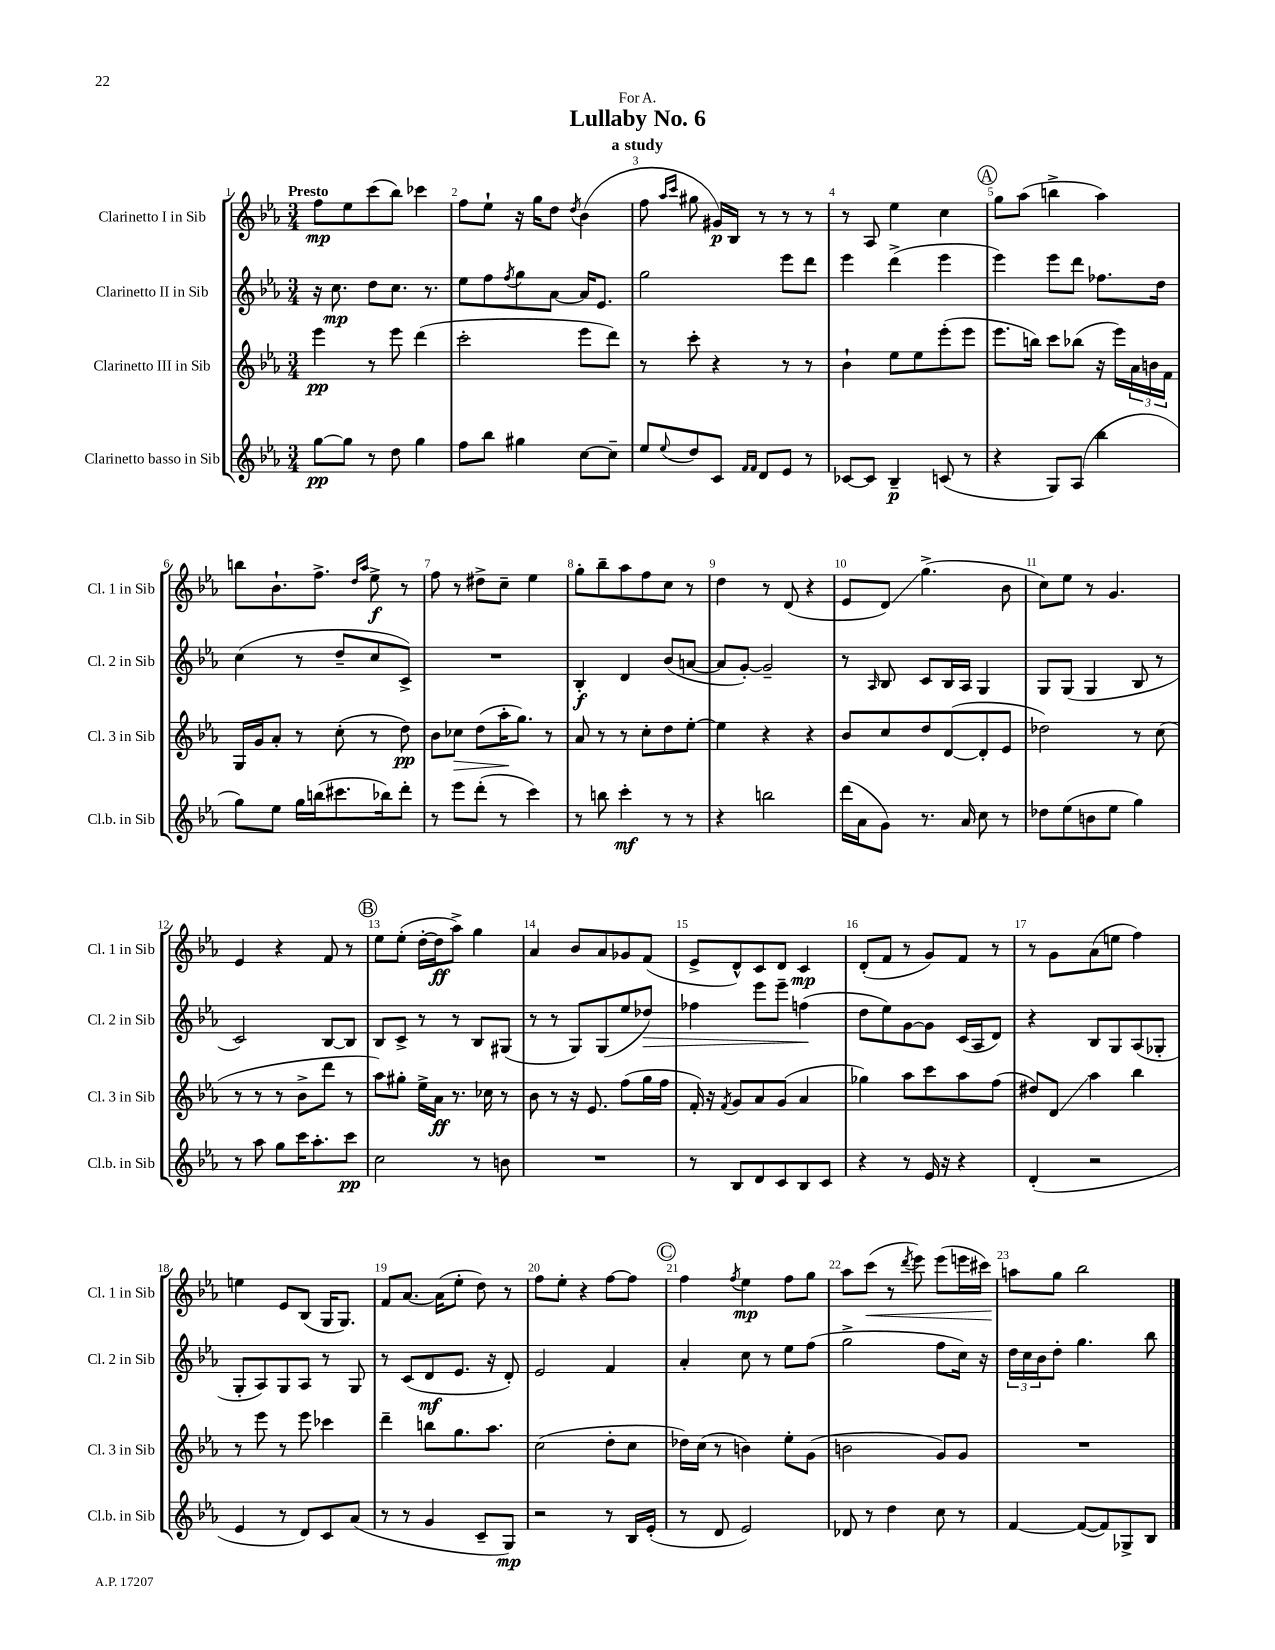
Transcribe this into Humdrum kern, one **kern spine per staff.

**kern	**kern	**kern	**kern
*staff4	*staff3	*staff2	*staff1
*clefG2	*clefG2	*clefG2	*clefG2
*k[b-e-a-]	*k[b-e-a-]	*k[b-e-a-]	*k[b-e-a-]
*M3/4	*M3/4	*M3/4	*M3/4
[8gg	4eee-	16r	8ff
.	.	8.cc	.
8gg]	.	.	8ee-
8r	8r	8dd	(8ccc
8dd	8eee-	8.cc	8bb-)
4gg	(4ddd	.	4ccc-
.	.	8.r	.
=	=	=	=
8ff	2ccc'	8ee-	8ff
8bb-	.	8ff	8ee-`
.	.	8qff	.
4gg#	.	8gg	16r
.	.	.	16gg
.	.	[8a-	8dd
.	.	.	8qdd
[8cc	8eee-	16a-]	(4b-
.	.	8.e-	.
8cc~]	8ddd)	.	.
=	=	=	=
8ee-	8r	2gg	8ff
.	.	.	16qqaa-
8qqee-	.	.	16qqccc
8dd	8ccc'	.	8gg#
8c	4r	.	16g#)
.	.	.	16B-
16qqf	.	.	.
16qqf	.	.	.
8d	.	.	8r
8e-	8r	8eee-	8r
8r	8r	8ddd	8r
=	=	=	=
[8c-	4b-`	4eee-	8r
8c-]	.	.	8A-
4B-~	8ee-	(4ddd^	4ee-
.	8ee-	.	.
(8c	(8eee-'	4eee-	4cc
8r	8eee-	.	.
=	=	=	=
4r	8.eee-	4eee-)	8gg
.	.	.	(8aa-
.	16bb)	.	.
8G)	8ccc	8eee-	4bb^
(8A-	(8bb-	8ddd	.
4bb-	16r	8.ff-	4aa-)
.	16eee-)	.	.
.	24a-	.	.
.	24b	.	.
.	.	16dd	.
.	24f	.	.
=	=	=	=
8gg)	16G	(4cc	8bb
.	16g	.	.
8ee-	8a-'	.	8.b-`
16gg	8r	8r	.
(16bb	.	.	8.ff^
8.ccc#	(8cc'	8dd~	.
.	.	.	16qqdd
.	.	.	16qqaa-
.	8r	8cc	8ee-^
16bb-)	.	.	.
8ddd'	8dd)	8c^)	8r
=	=	=	=
8r	8b-	2.r	8ff
8eee-	8cc-	.	8r
(8ddd'	(8dd	.	8dd#^
8r	16aa-'	.	8cc~
.	8.gg)	.	.
4ccc)	.	.	4ee-
.	8r	.	.
=	=	=	=
8r	8a-	4B-'	8gg'
8bb	8r	.	8bb-~
4ccc'	8r	4d	8aa-
.	8cc'	.	8ff
8r	8dd	(8b-	8cc
8r	[8ee-'	[8a	8r
=	=	=	=
4r	4ee-]	8a]	4dd
.	.	[8g')	.
2bb	4r	2g~]	8r
.	.	.	(8d
.	4r	.	4r
=	=	=	=
(16ddd	8b-	8r	8e-
16a-	.	.	.
.	.	16qqA-	.
8g)	8cc	8B-	8d)
8.r	8dd	8c	(4.gg^
.	([8d	16B-	.
16a-	.	16A-	.
8cc	8d']	4G	.
8r	8e-	.	8b-
=	=	=	=
8dd-	2dd-)	8G	8cc)
(8ee-	.	(8G	8ee-
8b	.	4G	8r
8ee-	.	.	4.g
4gg)	8r	8B-	.
.	(8cc	8r	.
=	=	=	=
8r	8r	2c)	4e-
8aa-	8r	.	.
8gg	8r	.	4r
16ccc	8b-^	.	.
8.aa-'	.	.	.
.	8ddd	[8B-	8f
8ccc	8r	8B-]	8r
=	=	=	=
2cc	8aa-)	8B-	8ee-
.	8gg#'	8c^	(8ee-'
.	16ee-^	8r	[16dd'
.	16a-	.	16dd]
.	8.r	8r	8aa-^)
8r	.	8B-	4gg
.	16cc-	.	.
8b	8r	(8G#	.
=	=	=	=
2.r	8b-	8r	4a-
.	8r	8r	.
.	16r	8G)	8b-
.	8.e-	.	.
.	.	(8G	8a-
.	(8ff	8ee-	8g-
.	16gg	8dd-)	(8f
.	16ff	.	.
=	=	=	=
8r	16f')	4ff-	8e-^
.	16r	.	.
.	8qf	.	.
8B-	8g	.	8d^^)
8d	8a-	8eee-	8c
8c	(8g	8eee-~	8d
8B-	4a-	(4ff	4c
8c	.	.	.
=	=	=	=
4r	4gg-)	8dd	(8d'
.	.	8ee-)	8f
8r	8aa-	[8g	8r
16e-	8ccc	8g]	8g)
16r	.	.	.
4r	8aa-	(16c	8f
.	.	16A-	.
.	(8ff	8d)	8r
=	=	=	=
(4d'	8dd#)	4r	8r
.	8d	.	8g
2r	4aa-	8B-	(8a-
.	.	8G	8ee
.	4bb-	(8A-	4ff)
.	.	8G-'	.
=	=	=	=
4e-	8r	8G'	4ee
.	8eee-	8A-)	.
8r	8r	8G	8e-
8d)	8eee-	8A-	(8B-
8c	4ccc-	8r	16G
.	.	.	8.G)
(8a-	.	8G	.
=	=	=	=
8r	4ddd~	8r	8f
8r	.	(8c	[8.a-
4g	8bb	8d	.
.	.	.	(16a-]
.	8.gg	8.e-	8ee-'
8c~	.	.	8dd)
.	8.aa-	16r	.
8G)	.	8d')	8r
=	=	=	=
2r	(2cc	2e-	8ff
.	.	.	8ee-'
.	.	.	4r
8r	8dd'	4f	[8ff
16B-	8cc	.	8ff]
(16e-'	.	.	.
=	=	=	=
8r	16dd-)	4a-'	4ff
.	(16cc	.	.
8d	8r	.	.
.	.	.	8qff
2e-)	4b)	8cc	4ee-
.	.	8r	.
.	8ee-'	8ee-	8ff
.	(8g	(8ff	8gg
=	=	=	=
8d-	2b	2gg^	8aa-
8r	.	.	(8ccc
4dd	.	.	8r
.	.	.	8qddd
.	.	.	8eee-)
8cc	8g)	8ff	(8eee-
8r	8g	16cc)	16eee
.	.	16r	16ccc#)
=	=	=	=
[4f	2.r	24dd	8aa
.	.	24cc	.
.	.	24b-	.
.	.	8dd'	8gg
(8f_	.	4.gg	2bb-
8f])	.	.	.
8G-^	.	.	.
8B-	.	8bb-	.
==	==	==	==
*-	*-	*-	*-
